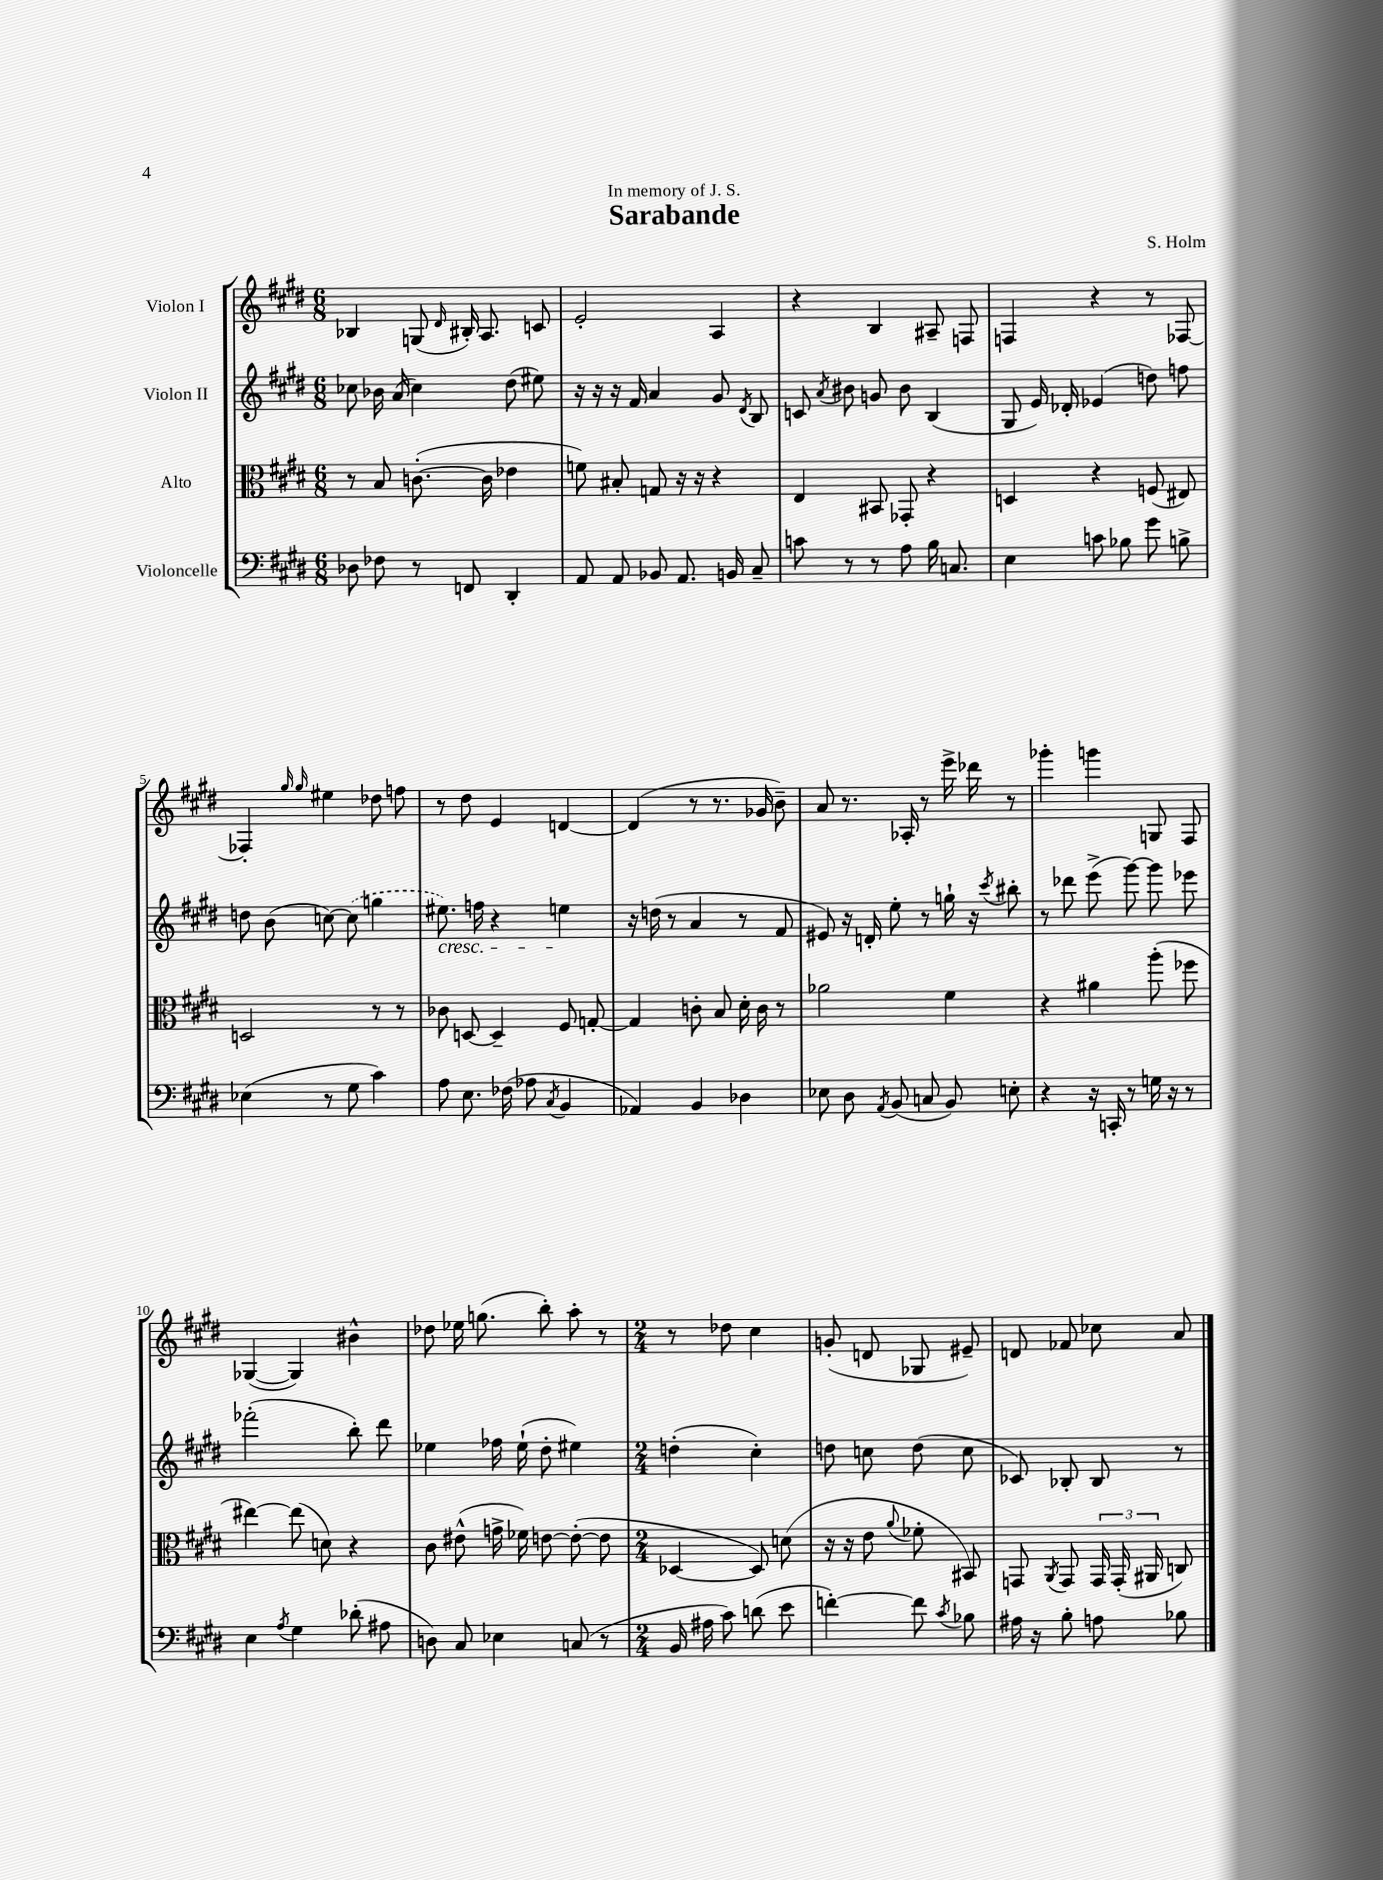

**kern	**kern	**kern	**kern
*staff4	*staff3	*staff2	*staff1
*clefF4	*clefC3	*clefG2	*clefG2
*k[f#c#g#d#]	*k[f#c#g#d#]	*k[f#c#g#d#]	*k[f#c#g#d#]
*M6/8	*M6/8	*M6/8	*M6/8
8D-	8r	8cc-	4B-
8F-	8B	16b-	.
.	.	(16a	.
8r	([8.c'	4cc-)	(8G
.	.	.	16qqd#
8FF	.	.	16B#')
.	16c]	.	8.A
4DD#'	4e-	(8dd#	.
.	.	8ee#)	8c
=	=	=	=
8AA	8f)	16r	2e'
.	.	16r	.
8AA	8B#'	16r	.
.	.	16f#	.
8BB-	8G	4a	.
8.AA	16r	.	.
.	16r	.	.
.	4r	8g#	4A
16BB	.	.	.
.	.	8qd#	.
8C#~	.	8B	.
=	=	=	=
8c	4E	8c	4r
.	.	8qa	.
8r	.	8b#	.
8r	8BB#	8g	4B
8A	8GG-'	8b#	.
16B	4r	(4B	8A#~
8.C	.	.	.
.	.	.	8F
=	=	=	=
4E	4D	8G#	4F
.	.	16e)	.
.	.	16d-'	.
8c	4r	(4e-	4r
8B-	.	.	.
8g#	(8F	8dd)	8r
8B^	8E#)	8ff	[8F-
=	=	=	=
(4E-	2D	8dd	4F-']
.	.	(8b	.
.	.	.	16qqgg#
.	.	.	16qqgg#
8r	.	[8cc)	4ee#
8G#	.	(8cc]	.
4c#)	8r	4gg	8dd-
.	8r	.	8ff
=	=	=	=
8A	8c-	8.ee#)	8r
8.E	[8D	.	8dd#
.	.	16ff	.
.	4D~]	4r	4e
(16F-	.	.	.
8A-	.	.	.
8qC#	.	.	.
4BB	8F#	4ee	[4d
.	[8G'	.	.
=	=	=	=
4AA-)	4G]	16r	(4d]
.	.	(16dd	.
.	.	8r	.
4BB	8c'	4a	8r
.	8B	.	8.r
4D-	16d#'	8r	.
.	16c	.	16g-
.	8r	8f#	8b~)
=	=	=	=
8E-	2a-	8e#)	8a
8D#	.	16r	8.r
.	.	16d'	.
8qAA	.	.	.
(8BB	.	8ee'	.
.	.	.	16A-'
8C	.	8r	8r
8BB)	4f#	16gg`	16eee^
.	.	16r	16ddd-
.	.	8qccc#	.
8E'	.	8bb#'	8r
=	=	=	=
4r	4r	8r	4ggg-'
.	.	8ddd-	.
16r	4a#	(8eee^	4ggg
16CC'	.	.	.
8r	.	[8ggg#)	.
16G	(8aa'	8ggg#]	8G
16r	.	.	.
8r	8ff-	8eee-	8F#
=	=	=	=
4E	[4ee#)	(2fff-'	([4G-
8qA	.	.	.
4G#	(8ee#]	.	4G-])
.	8d)	.	.
(8d-'	4r	8bb')	4b#^^
8A#	.	8ddd#	.
=	=	=	=
8D)	8c#	4ee-	8dd-
8C#	(8e#^^	.	16ee-
.	.	.	(8.gg
4E-	16g^	16ff-	.
.	16f-)	(16ee-`	.
.	[8e	8dd#'	8bb')
(8C	(8e'_	4ee#)	8aa'
8r	8e]	.	8r
=	=	=	=
*M2/4	*M2/4	*M2/4	*M2/4
16BB	[4D-	(4dd'	8r
16A#	.	.	.
8c#)	.	.	8dd-
(8d	8D-])	4cc#')	4cc#
8e	(8d	.	.
=	=	=	=
[4f')	16r	8dd	(8g'
.	16r	.	.
.	8e	8cc	8d
.	8qqa	.	.
8f]	8f-'	(8dd	8G-
8qc#	.	.	.
8B-	8BB#)	8cc	8e#~)
=	=	=	=
16A#	8GG	8c-)	8d
16r	.	.	.
.	8qAA	.	.
8B'	8GG	8B-'	8f-
8A	24GG	8B-	8cc-
.	(24GG'	.	.
.	24AA#	.	.
8B-	8C)	8r	8a
==	==	==	==
*-	*-	*-	*-
